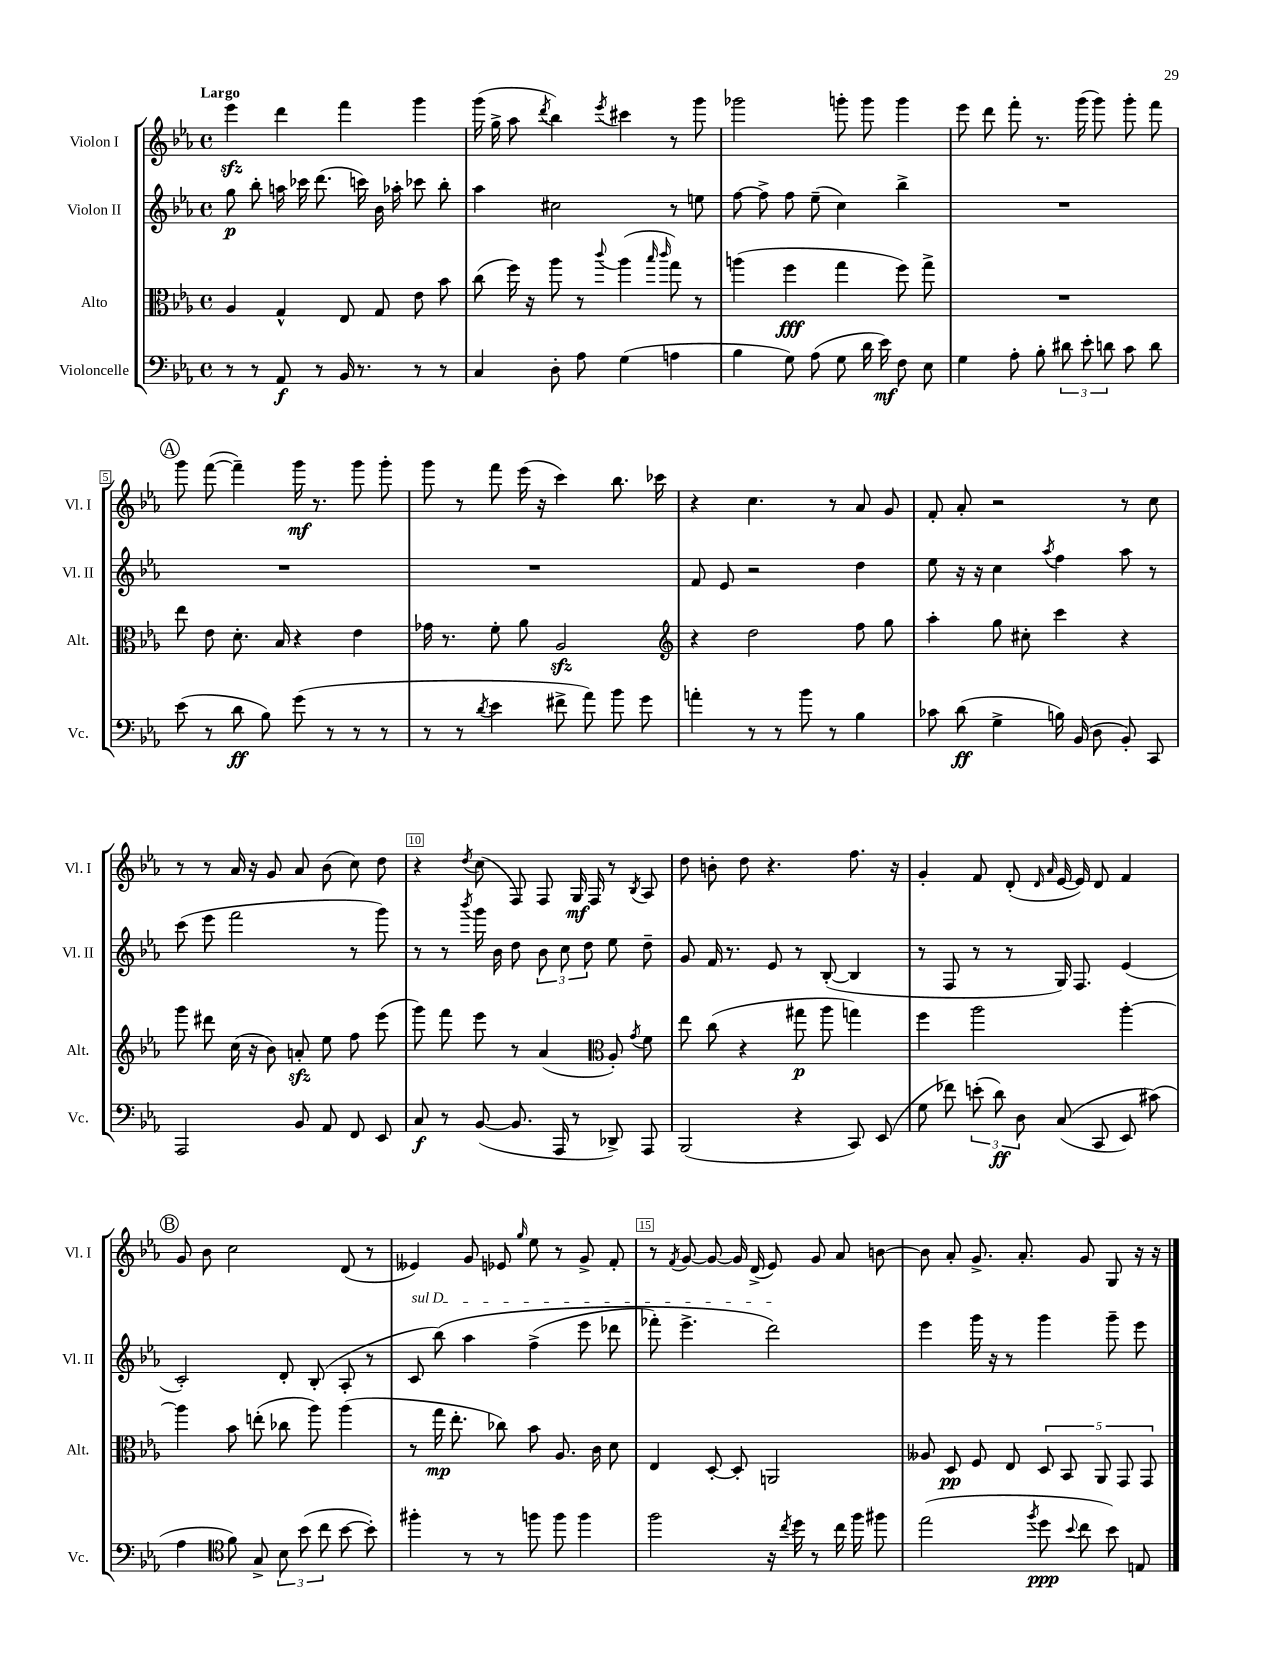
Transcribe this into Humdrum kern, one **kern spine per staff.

**kern	**kern	**kern	**kern
*staff4	*staff3	*staff2	*staff1
*clefF4	*clefC3	*clefG2	*clefG2
*k[b-e-a-]	*k[b-e-a-]	*k[b-e-a-]	*k[b-e-a-]
*M4/4	*M4/4	*M4/4	*M4/4
*met(c)	*met(c)	*met(c)	*met(c)
8r	4A-	8gg	4eee-
8r	.	8bb-'	.
8AA-	4G^^	16aa	4ddd
.	.	16ccc-	.
8r	.	(8.ddd	.
16BB-	8E-	.	4fff
8.r	.	16ccc)	.
.	8G	16b-	.
.	.	16aa-'	.
8r	8e-	8ccc-	4ggg
8r	8b-	8bb-'	.
=	=	=	=
4C	(8cc	4aa-	(16ggg
.	.	.	16gg^
.	16ff)	.	8aa-
.	16r	.	.
.	.	.	8qddd
8D'	8aa-	2cc#	4bb-)
8A-	8r	.	.
.	8qqccc	.	8qeee-
(4G	(4aa-	.	4ccc#
.	16qqbb-	.	.
.	16qqccc	.	.
4A	8gg)	8r	8r
.	8r	8ee	8ggg
=	=	=	=
4B-	(4aa	[8ff	2ggg-
.	.	8ff^]	.
8G)	4ff	8ff	.
(8A-	.	(8ee-~	.
8G	4gg	4cc)	8ggg'
16d	.	.	8ggg
16e-)	.	.	.
8F	8ff)	4bb-^	4ggg
8E-	8gg^	.	.
=	=	=	=
4G	1r	1r	8eee-
.	.	.	8ddd
8A-'	.	.	8fff'
8B-'	.	.	8.r
12d#	.	.	.
.	.	.	(16ggg
12e-'	.	.	.
.	.	.	8ggg)
12d	.	.	.
8c	.	.	8ggg'
8d	.	.	8fff
=	=	=	=
(8e-	8ee-	1r	8ggg
8r	8e-	.	([8fff
8d	8.d'	.	4fff~])
8B-)	.	.	.
.	16B-	.	.
(8g	4r	.	16ggg
.	.	.	8.r
8r	.	.	.
8r	4e-	.	8ggg
8r	.	.	8ggg'
=	=	=	=
8r	16g-	1r	8ggg
.	8.r	.	.
8r	.	.	8r
8qd	.	.	.
4e-	8f'	.	8fff
.	8a-	.	(16eee-
.	.	.	16r
8f#^	2A-	.	4ccc)
8a-)	.	.	.
8b-	.	.	8.bb-
8g	.	.	.
.	.	.	16ccc-
=	=	=	=
*	*clefG2	*	*
4a'	4r	8f	4r
.	.	8e-	.
8r	2dd	2r	4.cc
8r	.	.	.
8b-	.	.	.
8r	.	.	8r
4B-	8ff	4dd	8a-
.	8gg	.	8g
=	=	=	=
8c-	4aa-'	8ee-	8f'
(8d	.	16r	8a-'
.	.	16r	.
4G^	8gg	4cc	2r
.	8cc#'	.	.
.	.	8qaa-	.
16B)	4ccc	4ff	.
(16BB-	.	.	.
8D	.	.	.
8BB-')	4r	8aa-	8r
8CC	.	8r	8cc
=	=	=	=
2AAA-	8ggg	(8ccc	8r
.	8ddd#	8eee-	8r
.	(16cc	2fff	16a-
.	16r	.	16r
.	8b-)	.	8g
8BB-	8a'	.	8a-
8AA-	8ee-	.	(8b-
8FF	8ff	8r	8cc)
8EE-	(8eee-	8ggg)	8dd
=	=	=	=
8C	8ggg)	8r	4r
8r	8fff	8r	.
.	.	8qbbb-	8qdd
([8BB-	8eee-	16ggg	(8cc
.	.	16b-	.
8.BB-]	8r	8dd	8F)
.	(4a-	12b-	8F
16AAA-	.	.	.
.	.	12cc	.
8r	.	.	16G
.	.	12dd	.
.	.	.	16F
*	*clefC3	*	*
8DD-^)	8A-')	8ee-	8r
.	8qg	.	8qB-
8AAA-	8f	8dd~	8A-
=	=	=	=
(2BBB-	8ee-	8g	8dd
.	(8cc	16f	8b'
.	.	8.r	.
.	4r	.	8dd
.	.	8e-	4.r
4r	8gg#	8r	.
.	8aa-	([8B-'	.
8CC)	4gg)	4B-]	8.ff
(8EE-	.	.	.
.	.	.	16r
=	=	=	=
8G	4ff	8r	4g'
8f-)	.	8F	.
(12e'	2aa-	8r	8f
12d)	.	.	.
.	.	8r	(8d'
12D	.	.	.
.	.	.	16qqd
.	.	.	16qqa-
&((8C	.	16G)	[16e-
.	.	8.F	16e-])
8CC	.	.	8d
8EE-)	[4aa-'	(4e-	4f
(8c#&)	.	.	.
=	=	=	=
4A-	4aa-]	2c')	8g
.	.	.	8b-
*clefC4	*	*	*
8f)	8b-	.	2cc
8G^	(8ee'	.	.
12B-	8cc-	8d'	.
(12b-	.	.	.
.	8aa-)	(8B-'	.
12cc	.	.	.
[8b-	(4aa-	8A-'	(8d
8b-'])	.	8r	8r
=	=	=	=
4ff#'	8r	8c	4e--)
.	16gg	&(8bb-)	.
.	8.ee-'	.	.
8r	.	4aa-	8g
8r	8cc-)	.	8e-
.	.	.	16qqgg
8ff	8b-	(4ff^	8ee-
8ff	8.A-	.	8r
4ff	.	8eee-	8g^
.	16c	.	.
.	8d	8ddd-	8f'
=	=	=	=
2ff	4E-	8fff-')	8r
.	.	.	8qf
.	.	4.eee-^	[8g
.	[8D'	.	8g_
.	8D']	.	16g]
.	.	.	(16d^
16r	2AA	2ddd&)	8e-)
8qcc	.	.	.
16dd	.	.	.
8r	.	.	8g
16cc	.	.	8a-
16ff	.	.	.
8ff#	.	.	[8b
=	=	=	=
(2ee-	8A--	4eee-	8b]
.	8D	.	8a-'
.	8F	16ggg	8.g^
.	.	16r	.
.	8E-	8r	.
.	.	.	8.a-'
8qff	.	.	.
8dd	10D	4ggg	.
.	10BB-	.	.
8qqb-	.	.	.
8cc	.	.	8g
.	10AA-	.	.
8b-)	.	8ggg~	8G
.	10GG	.	.
8E	.	8eee-	16r
.	10GG	.	.
.	.	.	16r
==	==	==	==
*-	*-	*-	*-
